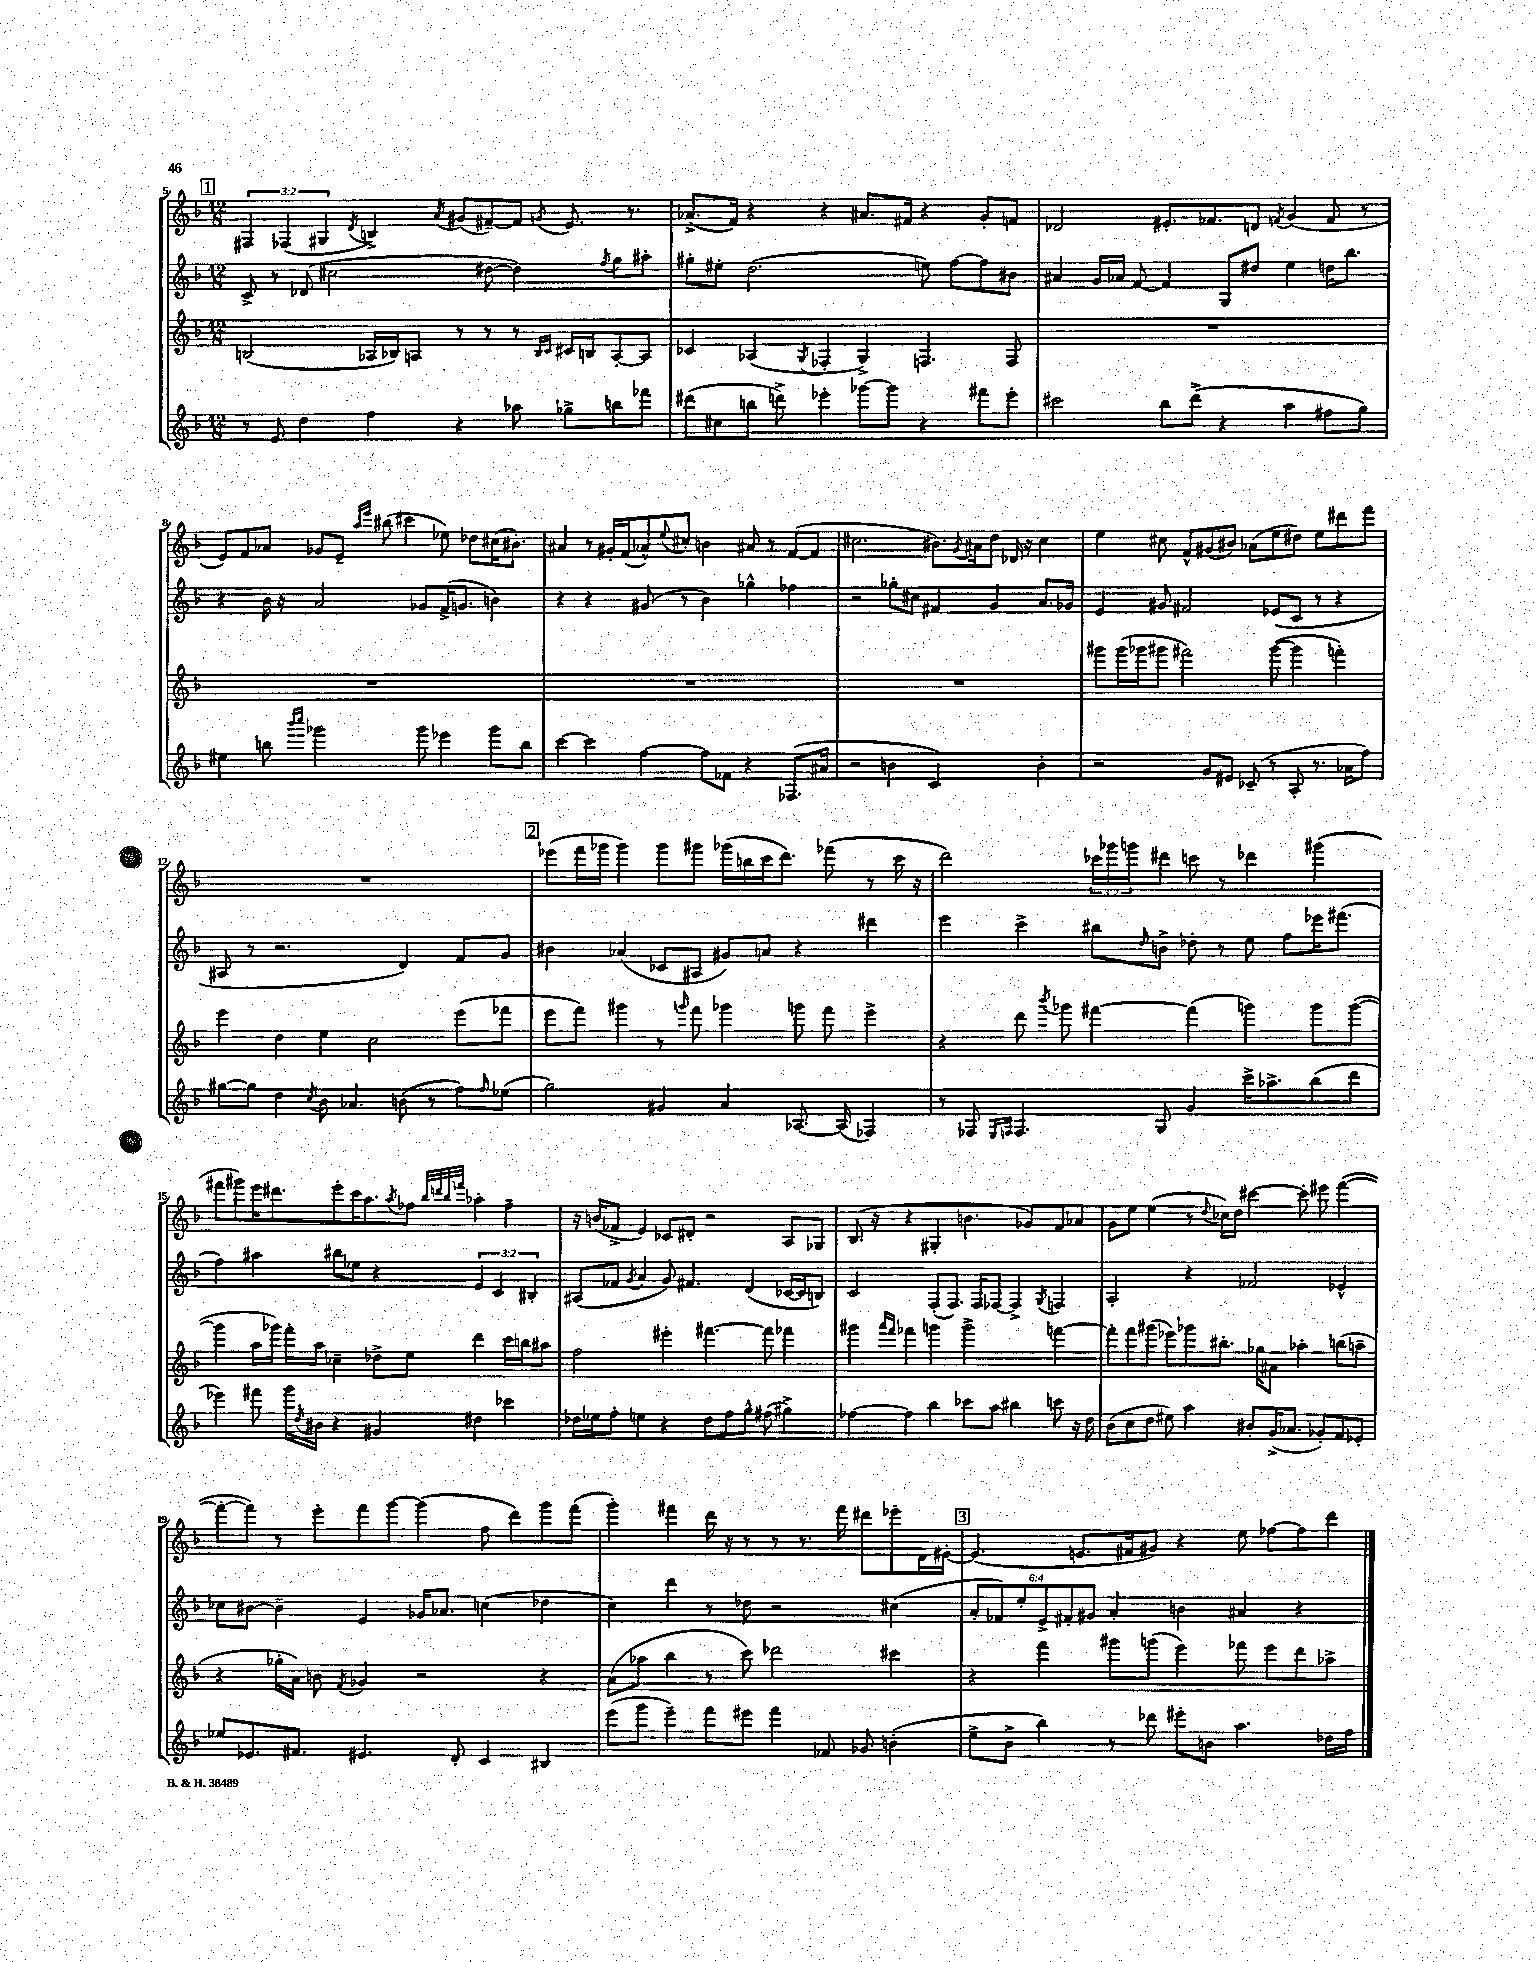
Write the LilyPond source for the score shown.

<<
\new StaffGroup <<
\new Staff = "s0" {
    \clef treble \key f \major \numericTimeSignature \time 12/8 \override Staff.TupletNumber.text = #tuplet-number::calc-fraction-text
    \mark \markup { \box "1" } \tuplet 3/2 { fis4 fes4( gis4 } \acciaccatura { d'8 } b4->) \acciaccatura { a'8 } gis'8( fis'8~--) fis'8 \acciaccatura { g'8 } e'8. r8. |
    aes'8.->( f'16) r4 r4 ais'8. fis'16 r4 g'8-. f'8 |
    des'2 eis'8.-. fes'8. d'8 \acciaccatura { f'8 } g'4( f'8 r8 |
    e'8) f'8 aes'8 ges'8 e'8-- \grace { a''16 e'''16 } bis''8( cis'''4 ees''8) des''8 cis''16( bis'8.-.) |
    ais'4 r8 gis'16-. f'16( aes'8-^) \appoggiatura { e''8 } cis''8-. b'4 ais'8 r8 f'8~( f'8 |
    cis''2. bis'8.) \acciaccatura { g'8 } ais'16 d''8 des'16 r16 cis''4 |
    e''4 cis''8 f'8-^ gis'8( bis'8) aes'8( e''8 dis''8) e''8 dis'''8 f'''8 |
    R1. |
    \mark \markup { \box "2" } ees'''8( f'''16 ges'''16 ges'''4) ges'''8 gis'''8 ges'''16( b''16 c'''16 d'''8.) fes'''8( r8 c'''16 r16 |
    d'''2) \tuplet 3/2 { ces'''16 ges'''16 g'''16 } dis'''8 c'''8 r8 des'''4 gis'''4( |
    fis'''8 gis'''8) e'''16 dis'''8. e'''8-. c'''16 a''8. \acciaccatura { a''8 } fes''8 \grace { bes''32 d'''32 bes''32 f'''32 } aes''4-. fes''4-- |
    r16 b'16( fes'8-> e'4) ces'8 dis'8-. r2 a8 ges8 |
    bes8.( r16 r4 gis4-. b'4. ges'8) f'8 aes'8 |
    g'8 e''8 e''4( r8 \appoggiatura { d''8 } ces''16) d''16 cis'''4~ cis'''8-. eis'''8 f'''4~( |
    f'''8~-. f'''8) r8 e'''8-. f'''8 g'''8~ g'''4( f''8 d'''8) g'''8 f'''8( |
    g'''4-.) fis'''4 d'''16 r16 r8 r8 r8. fis'''16 dis'''8 ees'''8-. d'16 eis'16~-. |
    \mark \markup { \box "3" } eis'4.( e'8. fis'16 gis'8) r4 e''8 fes''8~ fes''8 d'''8 \bar "|." |
}
\new Staff = "s1" {
    \clef treble \key f \major \numericTimeSignature \time 12/8 \override Staff.TupletNumber.text = #tuplet-number::calc-fraction-text
    \mark \markup { \box "1" } c'8-> r8 des'8( cis''2 dis''8~ dis''4) \acciaccatura { f''8 } g''8 ais''8-. |
    gis''8-. eis''8-. d''2.( e''8) f''8~ f''8 bis'8 |
    ais'4 g'16 aes'16 f'8~ f'4 g8 dis''8 e''4 d''16 bes''8. |
    r4 bes'16 r16 a'2 ges'8 f'16->( g'8. b'4) |
    r4 r4 gis'8( r8 bes'4) ges''4-^ fes''4 |
    r2 ges''8-. cis''8 fis'4 g'4 a'8. ges'16 |
    e'4 gis'8 fis'2 ees'8( c'8 r8 r4 |
    ais8 r8 r2. d'4) f'8 g'8 |
    \mark \markup { \box "2" } bis'4 aes'4( ces'8 ais8 gis'8) a'8 r4 dis'''4 |
    e'''4 c'''4-> bis''8 \grace { d''16 } b'8-> des''8-. r8 e''8 f''8 ees'''16 fis'''8.( |
    f''4) ais''4 bis''8 ees''8 r4 \tuplet 3/2 { e'4 c'4 bis4-. } |
    ais8( fes'8 \acciaccatura { g'8 } a'4 g'8) fis'4. d'4( ces'16~ ces'16 b8) |
    c'2 f8-.( f8.) f16 fes8~ fes4-> \acciaccatura { g8 } f4 |
    a2-. r4 fes'2 ees'4-^ |
    ces''8 bis'8~ bis'4-- e'4 ges'16 aes'8. c''4( des''4 |
    c''4) d'''4 r8 des''8 r2 cis''4( |
    \mark \markup { \box "3" } \tuplet 6/4 { a'8-. fes'8) e''8-. e'8-> fis'8-. gis'8 } a'4-. b'4 ais'4 r4 \bar "|." |
}
\new Staff = "s2" {
    \clef treble \key f \major \numericTimeSignature \time 12/8
    \mark \markup { \box "1" } b2( aes16 bes16) a8 r8 r8 r8 \grace { bes16 c'16 } cis'16 b16 a8~-. a8 |
    ces'4 aes4( \acciaccatura { g8 } fes4-. g4->) f4. f8 |
    R1. |
    R1. |
    R1. |
    R1. |
    gis'''8 gis'''16( ges'''16 gis'''8 fis'''2) gis'''8~( gis'''4 f'''4-.) |
    e'''4 d''4 e''4 c''2 e'''8( fes'''8 |
    \mark \markup { \box "2" } e'''8 f'''8) gis'''4 r8 \grace { g'''16 } f'''8 ges'''4 g'''8 f'''8 e'''4-> |
    r4 d'''8 \acciaccatura { bes'''8 } ges'''8 fis'''4~ fis'''4( g'''4) g'''8 g'''8~( |
    g'''4 a''16 ges'''16) f'''16-. a''16 ces''4-- des''8-> e''8 d'''4 c'''16 b''16 ais''8 |
    f''2 eis'''4-. fis'''4.~ fis'''8 fes'''4 |
    gis'''4 \grace { a'''16 f'''16 } fes'''4 g'''4 g'''2-> f'''4~ |
    f'''8-. f'''8 gis'''8( ees'''8) ges'''8 bis''8.-. ges''16 ais'8 aes''4-. b''8( a''8-- |
    r4 ges''16-. a'16) b'8 \acciaccatura { f'8 } ges'4 r2 r4 |
    a'8( aes''8 bes''4 r8 c'''8) des'''2 cis'''4 |
    \mark \markup { \box "3" } r4 f'''4 gis'''8 g'''8( e'''4) fes'''8 e'''8 d'''8 aes''8-> \bar "|." |
}
\new Staff = "s3" {
    \clef treble \key f \major \numericTimeSignature \time 12/8
    \mark \markup { \box "1" } r8 e'8 d''4 f''4 r4 aes''8 ges''8-> b''8 fes'''8 |
    dis'''8( cis''8 b''8 d'''8->) ees'''4-. ges'''8~ ges'''8 r4 fis'''8 ees'''8-. |
    cis'''2 bes''8 d'''8->( r4 a''4 fis''8 g''8) |
    eis''4 b''8 \grace { bes'''16 c''''16 } ges'''2 ges'''8 ees'''4 ges'''8 b''8 |
    c'''4~ c'''4 f''4~ f''8 fes'8 r4 fes8.( ais'16 |
    r2 b'4 c'2) b'4-. |
    r2 g'8 eis'8 ces'8--( r8 a8-. r8. aes'16 f''8) |
    gis''8~ gis''8 d''4 \acciaccatura { c''8 } bes'8 aes'4. b'8( r8 f''8) \grace { f''16 } ees''8( |
    \mark \markup { \box "2" } g''2) gis'4 a'4 aes8.~ aes16( fes4) |
    r8 fes8 \grace { e16 f16 } f4. g8 g'4 c'''16-> aes''8.-> bes''8( d'''8 |
    ees'''4) fis'''8 g'''16 \acciaccatura { d''8 } bis'16 r4 gis'4 dis''4 ces'''4 |
    des''16 ees''16 f''8-. e''4 r4 des''8 f''8 g''8-^ fis''8( gis''4->) |
    fes''4~ fes''4 bes''4 ces'''8 a''8 bis''4 c'''8 r16 d''16 |
    bes'8( c''8 d''8 eis''8) a''4 bis'8-. g'16->( aes'8. ges'8-.) f'8 ees'8-. |
    ees''8 ees'8. fis'8. eis'4. d'8-. c'4 bis4 |
    e'''8( g'''8 e'''4--) f'''8 eis'''8 f'''4 fes'8 ges'8 b'4-.( |
    \mark \markup { \box "3" } e''8-> bes'8-> bes''4) r8 des'''8 eis'''8-. b'8 a''4. des''16 f''16 \bar "|." |
}
>>
>>
\layout { \context { \Score currentBarNumber = #5 } }
